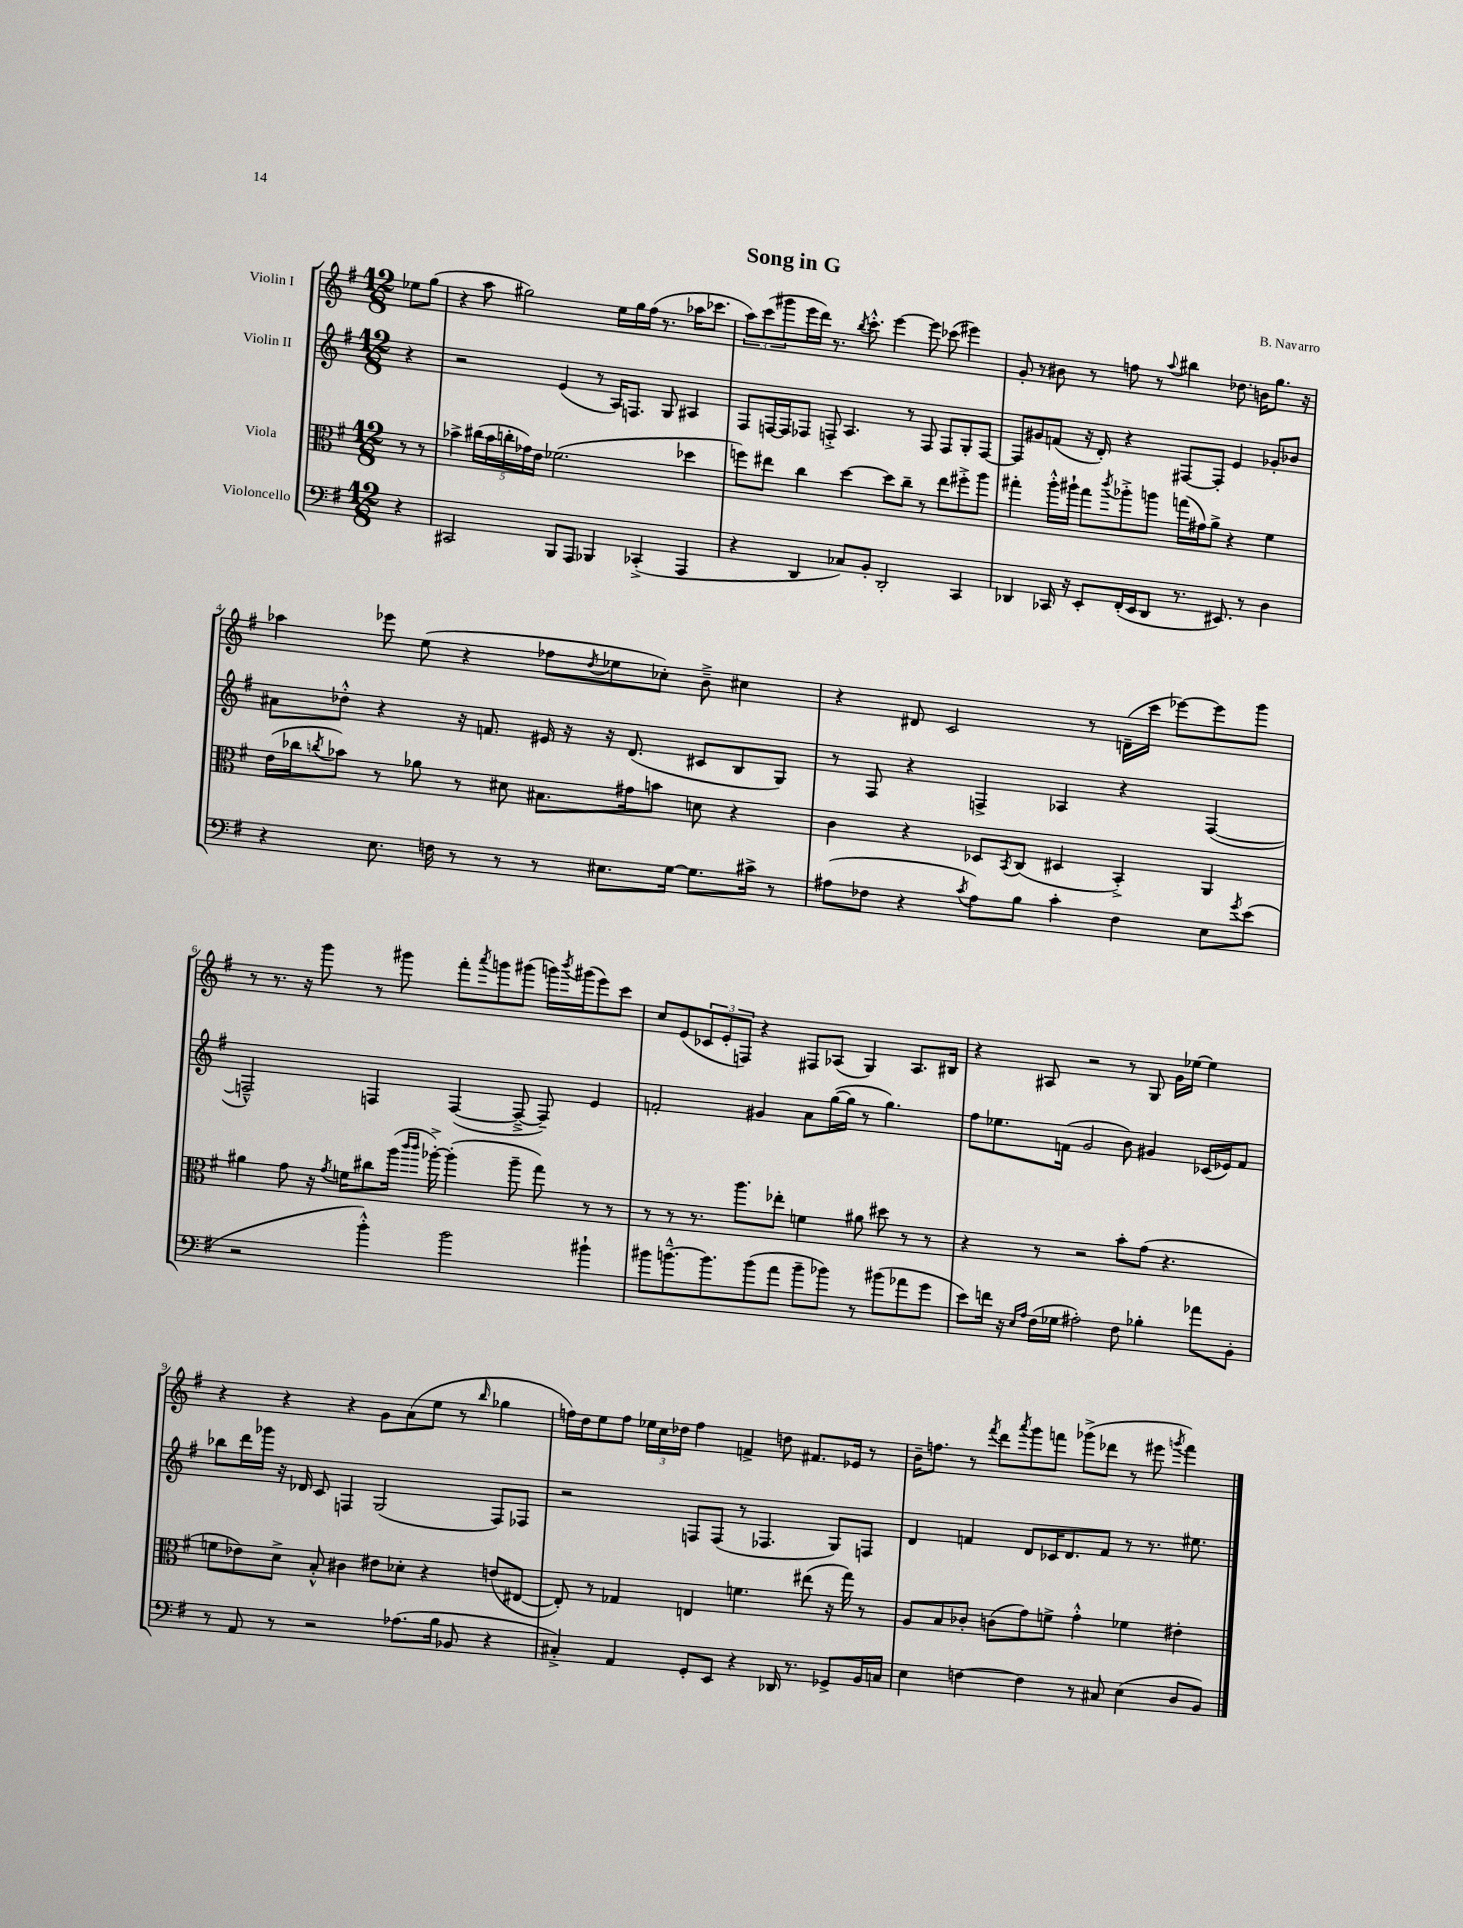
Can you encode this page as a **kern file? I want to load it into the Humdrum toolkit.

**kern	**kern	**kern	**kern
*staff4	*staff3	*staff2	*staff1
*clefF4	*clefC3	*clefG2	*clefG2
*k[f#]	*k[f#]	*k[f#]	*k[f#]
*M12/8	*M12/8	*M12/8	*M12/8
4r	8r	4r	8ee-\L
.	8r	.	(8gg\J
=	=	=	=
2CC#/	4b-^\	2r	4r
.	(20cc#\LL	.	8aa\
.	20b-\	.	.
.	20cc'\	.	.
.	.	.	2gg#\)
.	20g-\)	.	.
.	20e\JJ	.	.
8BBB/L	(2.f-\	(4e/	.
8AAA/J	.	.	.
4BBB-/	.	8r	.
.	.	16A/LK)	16ee\LL
.	.	8.F/J	16gg#\
(4CC-'^/	.	.	(16ff#\JJ
.	.	.	8.r
.	.	8G/	.
4AAA/	4dd-\	4A#/	16aa-\LK
.	.	.	8.ccc-\J
=	=	=	=
4r	8ff\L)	8F#/L	12aa\L)
.	.	.	(12ccc\
.	8ee#\J	[16F/L	.
.	.	.	12ggg#\
.	.	16F/]J	.
4DD/	4cc\	8F-/J	16eee\L
.	.	.	16ddd\JJ)
.	.	8F'^/	8.r
8C-/L)	[4dd\	4.A/	.
.	.	.	8qbb/
.	.	.	8.ccc'^^\
8BB'/J	.	.	.
2DD'/	8dd\]L	.	[4eee\
.	8cc~\J	8r	.
.	8r	8F/	8eee\]
.	8ee#\L	8F/L	(8ccc-\
4CC/	8ff#'^\	8G'/	4eee#\)
.	8aa\J	[8F/J	.
=	=	=	=
4DD-/	4gg#'\	8F/]L	8g'/
.	.	8g#/	8r
16CC-/	16aa'^^\LL	(8f/J	8b#\
16r	16aa#`\JJ	.	.
8EE'/L	8gg#\L	16r	8r
.	.	16d'/)	.
.	8qccc/	.	.
(16FF#'/L	8aa-'^\	4r	8ff\
16EE/J	.	.	.
8DD-/J	8aa\J	.	8r
.	.	.	8qqaa/
8.r	(16gg\LL	[8F#/L	4bb#\
.	16g#\J)	.	.
.	8a^\J	8F#'/]J	.
8.EE#/)	.	.	.
.	4r	4e/	8.dd-\
8r	.	.	.
.	.	.	16b\LK
4D\	4f#\	8g-'/L	8.gg\J
.	.	8b-/J	.
.	.	.	16r
=	=	=	=
4r	(16e\LL	8a#\L	4aa-\
.	16cc-\J	.	.
.	8qcc/	.	.
.	8b-\J)	8dd-'^^\J	.
8.E\	8r	4r	8eee-\
.	8a-\	.	(8ee\
16F\	.	.	.
8r	8r	16r	4r
.	.	8.f/	.
8r	8d#\	.	.
8r	8.B#\L	16e#/	8ff-\L
.	.	16r	.
.	.	.	8qdd/
8.E#\L	.	16r	8ee-\
.	16g#\k	(8.d/	.
.	8b\J	.	8cc-'\J)
[16G\Jk	.	.	.
8.G\]L	8d\	8c#/L	8b~^\
.	4r	8B/	4cc#\
16c#^\Jk	.	.	.
8r	.	8G/J)	.
=	=	=	=
(8A#\L	4c\	8r	4r
8F-\J	.	8F#/	.
4r	4r	4r	8d#/
.	.	.	2c/
8qc/	.	.	.
8A#\L)	8D-/L	4F^/	.
.	8qBB/	.	.
8B\J	(8C/J	.	.
4c'\	4D#/	4A-/	.
.	.	.	8r
4F-\	4BB'^/)	4r	(16d~\LL
.	.	.	16ccc\JJ
.	.	.	[8eee-\L)
8E\L	4AA/	([4F/	8eee-\]
8qg/	.	.	.
(8e\J	.	.	8ggg\J
=	=	=	=
2r	4a#\	2F~^^/])	8r
.	.	.	8.r
.	8g\	.	.
.	.	.	16r
.	16r	.	8ggg\
.	8qg/	.	.
.	16f\LK	.	.
4b'^^\)	8cc#\	4F/	8r
.	(16aa\Jk	.	8ggg#\
.	16qqccc/LL	.	.
.	16qqccc/JJ	.	.
.	[16aa-'^\)	.	.
2b\	(4aa-'\]	([4F/	8fff#'\L
.	.	.	8qaaa/
.	.	.	8ggg\
.	8aa-~\	8F~^/_	(8ggg#\J
.	8gg\)	8F~/])	16ggg\LL)
.	.	.	8qbbb/
.	.	.	(16ggg#\J
4b#`\	8r	4e/	8eee\)
.	8r	.	8ccc\J
=	=	=	=
8b#\L	8r	2f'/	8cc/L
[8.b~^^\	8r	.	(8e/
.	8.r	.	12c-/
8.b\]	.	.	.
.	.	.	12e'/
.	.	.	12F/J)
.	8.aa\L	.	.
(8b\	.	4g#/	4r
8a\J	8ee-'\J	.	.
8b~\L	4f\	8a\L	8F#/L
8b-\J)	.	([16gg\L	(8A-/J
.	.	16gg\]JJ	.
8r	8a#\	8r	4G/)
(8b#\L	8dd#\	4.gg\)	.
8a-\	8r	.	8.A-/L
8g\J	8r	.	.
.	.	.	16B#/Jk
=	=	=	=
8e\L)	4r	8ff#\L	4r
16f\Jk	.	8.ee-\	.
16r	.	.	.
16qqE/LL	.	.	.
16qqA/JJ	.	.	.
(16F#\LL	8r	.	8A#/
16G-\JJ	.	(16f\Jk	.
2A#'\)	2r	2g/	2r
8F#\	8b'\L	8b\)	8r
4B-'\	(8g\J	4g#/	8G/
.	4.r	.	16g\LL
.	.	.	[16ee-\JJ
8a-\L	.	(16c-/LL	4ee-\]
.	.	16e-/J)	.
8BB'\J	.	8f/J	.
=	=	=	=
8r	8f\L	8bb-\L	4r
8AA/	8e-\)	16ddd\L	.
.	.	16ggg-\JJ	.
8r	8d^\J	16r	4r
.	.	16d-/	.
2r	8B'^^/	8c/	.
.	4c#\	4F/	4r
.	8e#\L	(2G/	8g\L
(8.A-\L	8d-'\J	.	(8a\
.	4r	.	8ee\J
16B\Jk	.	.	.
8BB-/	.	.	8r
.	.	.	16qqbb/
4r	(8e/L	8F/L)	4gg-\
.	[8E#/J	8F-/J	.
=	=	=	=
4C#'^/)	8E#'/])	2r	16ff\LL)
.	.	.	16dd\J
.	8r	.	8ee\
4AA/	4G-/	.	8ff\J
.	.	.	24ee-\LL
.	.	.	24cc\
.	.	.	24dd-\JJ
8GG'/L	4E/	8F/L	4ff\
8EE/J	.	(8F/J	.
4r	4.f\	8r	4f^/
.	.	4.F-/	.
16DD-/	.	.	8dd\
8.r	.	.	.
.	(8ee#\	.	8.f#/L
8GG-^/L	16r	8G/L)	.
.	16gg\)	.	16e-/Jk
16BB/L	8r	8F/J	8r
16C/JJ	.	.	.
=	=	=	=
4E\	8A/L	4d/	16b~\LK
.	.	.	8.ff\J
.	8B/	.	.
[4F\	8c-'/J	4f/	8r
.	.	.	8qfff#/
.	(8c\L	.	8ddd\L
.	.	.	8qaaa/
4F\]	8g\)	8d/L	8ggg\
.	8f^\J	16c-/K	8fff\J
.	.	8.d/	.
8r	4g'^^\	.	(8ggg-^\L
8C#/	.	8f/J	8ddd-\J
(4E\	4f-\	8r	8r
.	.	8.r	8eee#\
.	.	.	8qggg/
8D/L	4e#'\	.	4fff\)
.	.	8.ee#\	.
8BB/J)	.	.	.
==	==	==	==
*-	*-	*-	*-
